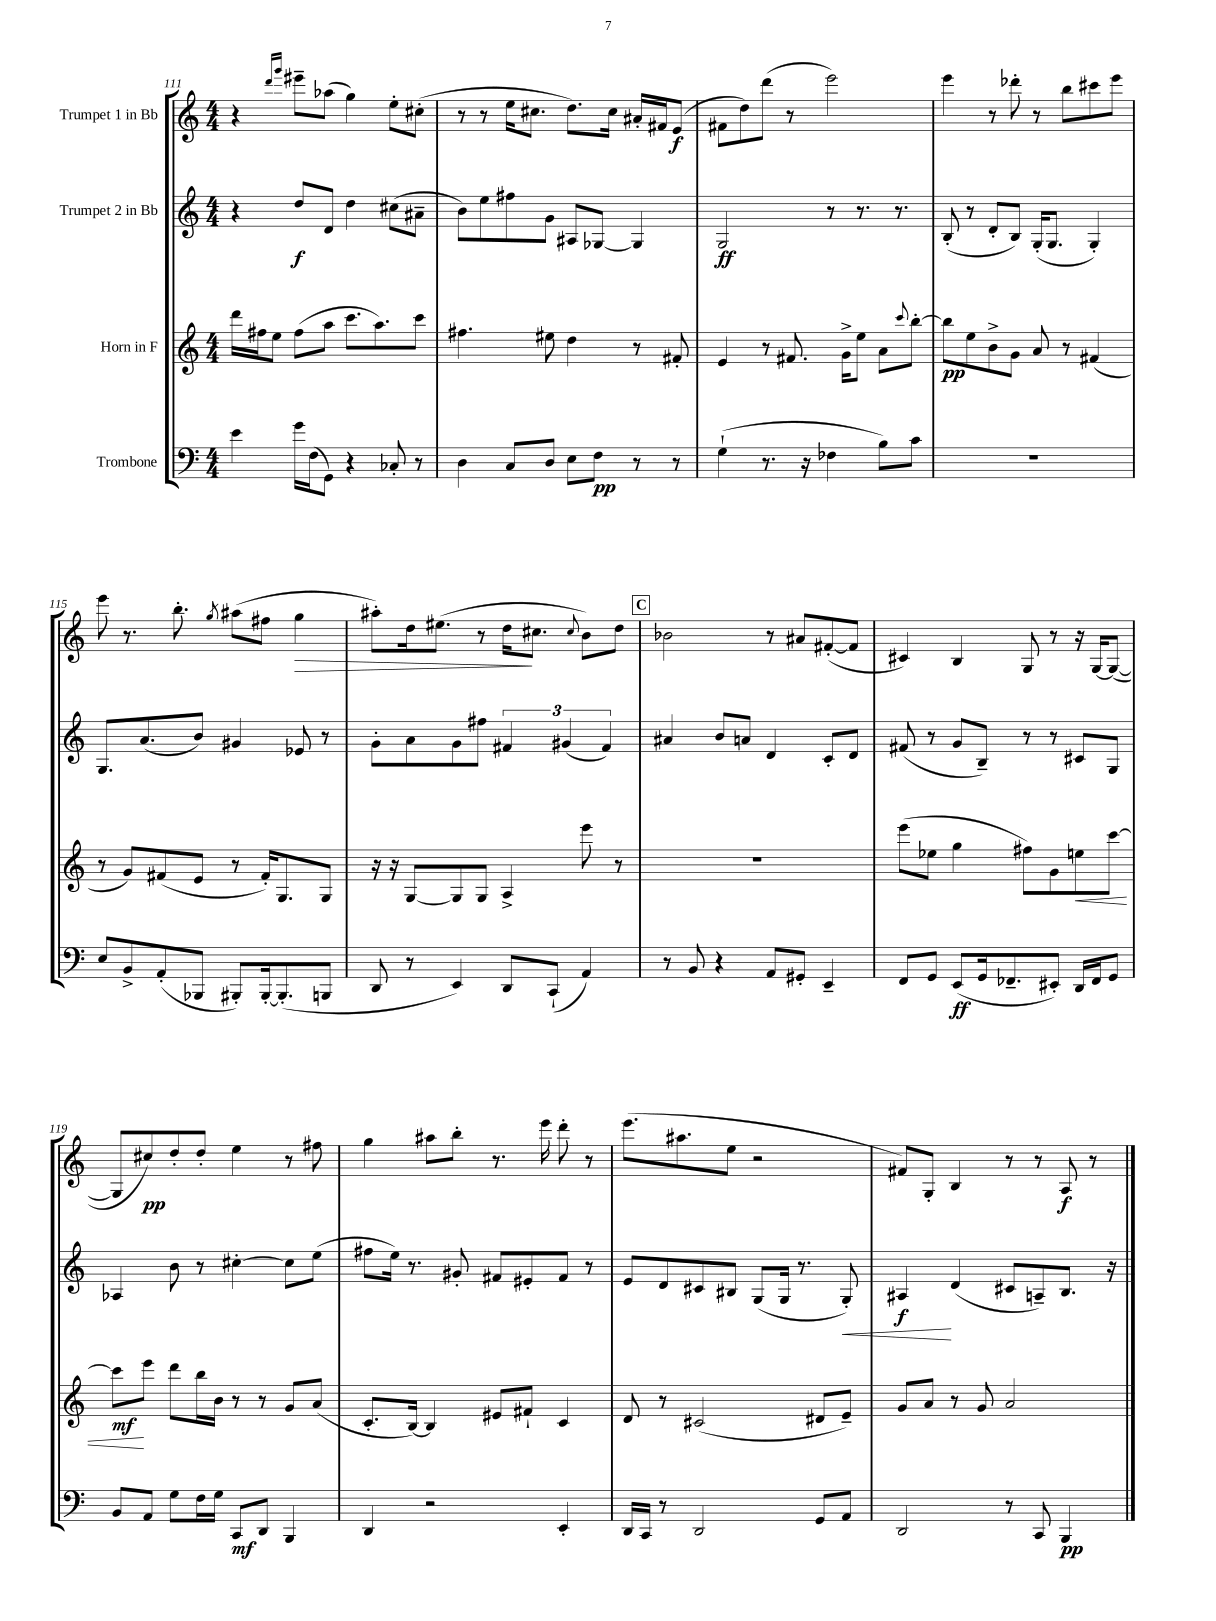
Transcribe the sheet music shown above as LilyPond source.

<<
\new StaffGroup <<
\new Staff = "s0" \with { instrumentName = "Trumpet 1 in Bb" } {
    \clef treble \key c \major \numericTimeSignature \time 4/4
    r4 \grace { d'''16 g'''16 } eis'''8-- aes''8( g''4) e''8-. cis''8-.( |
    r8 r8 e''16 cis''8. d''8.) cis''16 ais'16-. fis'16 e'8\f( |
    fis'8 d''8) d'''8( r8 e'''2) |
    e'''4 r8 des'''8-. r8 b''8 cis'''8 e'''8 |
    e'''8 r8. b''8.-. \acciaccatura { g''8 } ais''8( fis''8 g''4\> |
    ais''8-.) d''16 eis''8.( r8 d''16\! cis''8. \appoggiatura { cis''8 } b'8) d''8 |
    \mark \markup { \box "C" } bes'2 r8 ais'8 fis'8~-.( fis'8 |
    cis'4) b4 g8 r8 r16 g16~ g8~( |
    g8 cis''8\pp) d''8-. d''8-. e''4 r8 fis''8 |
    g''4 ais''8 b''8-. r8. e'''16 d'''8-. r8 |
    e'''8.( ais''8. e''8 r2 |
    fis'8) g8-. b4 r8 r8 a8\f r8 \bar "|." |
}
\new Staff = "s1" \with { instrumentName = "Trumpet 2 in Bb" } {
    \clef treble \key c \major \numericTimeSignature \time 4/4
    r4 d''8\f d'8 d''4 cis''8( ais'8-- |
    b'8) e''8 fis''8 g'8 ais8 ges8~ ges4 |
    g2\ff r8 r8. r8. |
    b8-.( r8 d'8-. b8) g16-.( g8. g4-.) |
    g8. a'8.( b'8) gis'4 ees'8 r8 |
    g'8-. a'8 g'8 fis''8 \tuplet 3/2 { fis'4 gis'4( fis'4) } |
    \mark \markup { \box "C" } ais'4 b'8 a'8 d'4 c'8-. d'8 |
    fis'8( r8 g'8 b8--) r8 r8 cis'8 g8 |
    aes4 b'8 r8 cis''4~-. cis''8 e''8( |
    fis''8 e''16) r8. gis'8-. fis'8 eis'8-. fis'8 r8 |
    e'8 d'8 cis'8 bis8 g8( g16 r8. g8-.\<) |
    ais4\f\! d'4( cis'8 a8--) b8. r16 \bar "|." |
}
\new Staff = "s2" \with { instrumentName = "Horn in F" } {
    \clef treble \key c \major \numericTimeSignature \time 4/4
    d'''16 fis''16 e''8 fis''8( a''8 c'''8. a''8.) c'''8 |
    fis''4. eis''8 d''4 r8 fis'8-. |
    e'4 r8 fis'8. g'16-> e''8 a'8 \appoggiatura { c'''8 } b''8~-. |
    b''8\pp e''8 b'8-> g'8 a'8 r8 fis'4( |
    r8 g'8) fis'8( e'8 r8 fis'16-.) g8. g8 |
    r16 r16 g8~ g8 g8 a4-> e'''8 r8 |
    \mark \markup { \box "C" } R1 |
    e'''8( ees''8 g''4 fis''8) g'8 e''8\< c'''8~ |
    c'''8\mf\! e'''8 d'''8 b''16 b'16 r8 r8 g'8 a'8( |
    c'8.-. b16~) b4 eis'8 fis'8-! c'4 |
    d'8 r8 cis'2( dis'8 e'8--) |
    g'8 a'8 r8 g'8 a'2 \bar "|." |
}
\new Staff = "s3" \with { instrumentName = "Trombone" } {
    \clef bass \key c \major \numericTimeSignature \time 4/4
    e'4 g'16 f16( g,8) r4 ces8-. r8 |
    d4 c8 d8 e8 f8\pp r8 r8 |
    g4-!( r8. r16 fes4 b8) c'8 |
    r1 |
    e8 b,8-> a,8-.( bes,,8 bis,,8-.) bis,,16~-. bis,,8.-.( b,,8 |
    d,8 r8 e,4) d,8 c,8-!( a,4) |
    \mark \markup { \box "C" } r8 b,8 r4 a,8 gis,8-. e,4-- |
    f,8 g,8 e,8\ff( g,16 fes,8.-- eis,8-.) d,16 fes,16 g,8 |
    b,8 a,8 g8 f16 g16 c,8\mf d,8 b,,4 |
    d,4 r2 e,4-. |
    d,16 c,16 r8 d,2 g,8 a,8 |
    d,2 r8 c,8 b,,4\pp \bar "|." |
}
>>
>>
\layout { \context { \Score currentBarNumber = #111 } }
